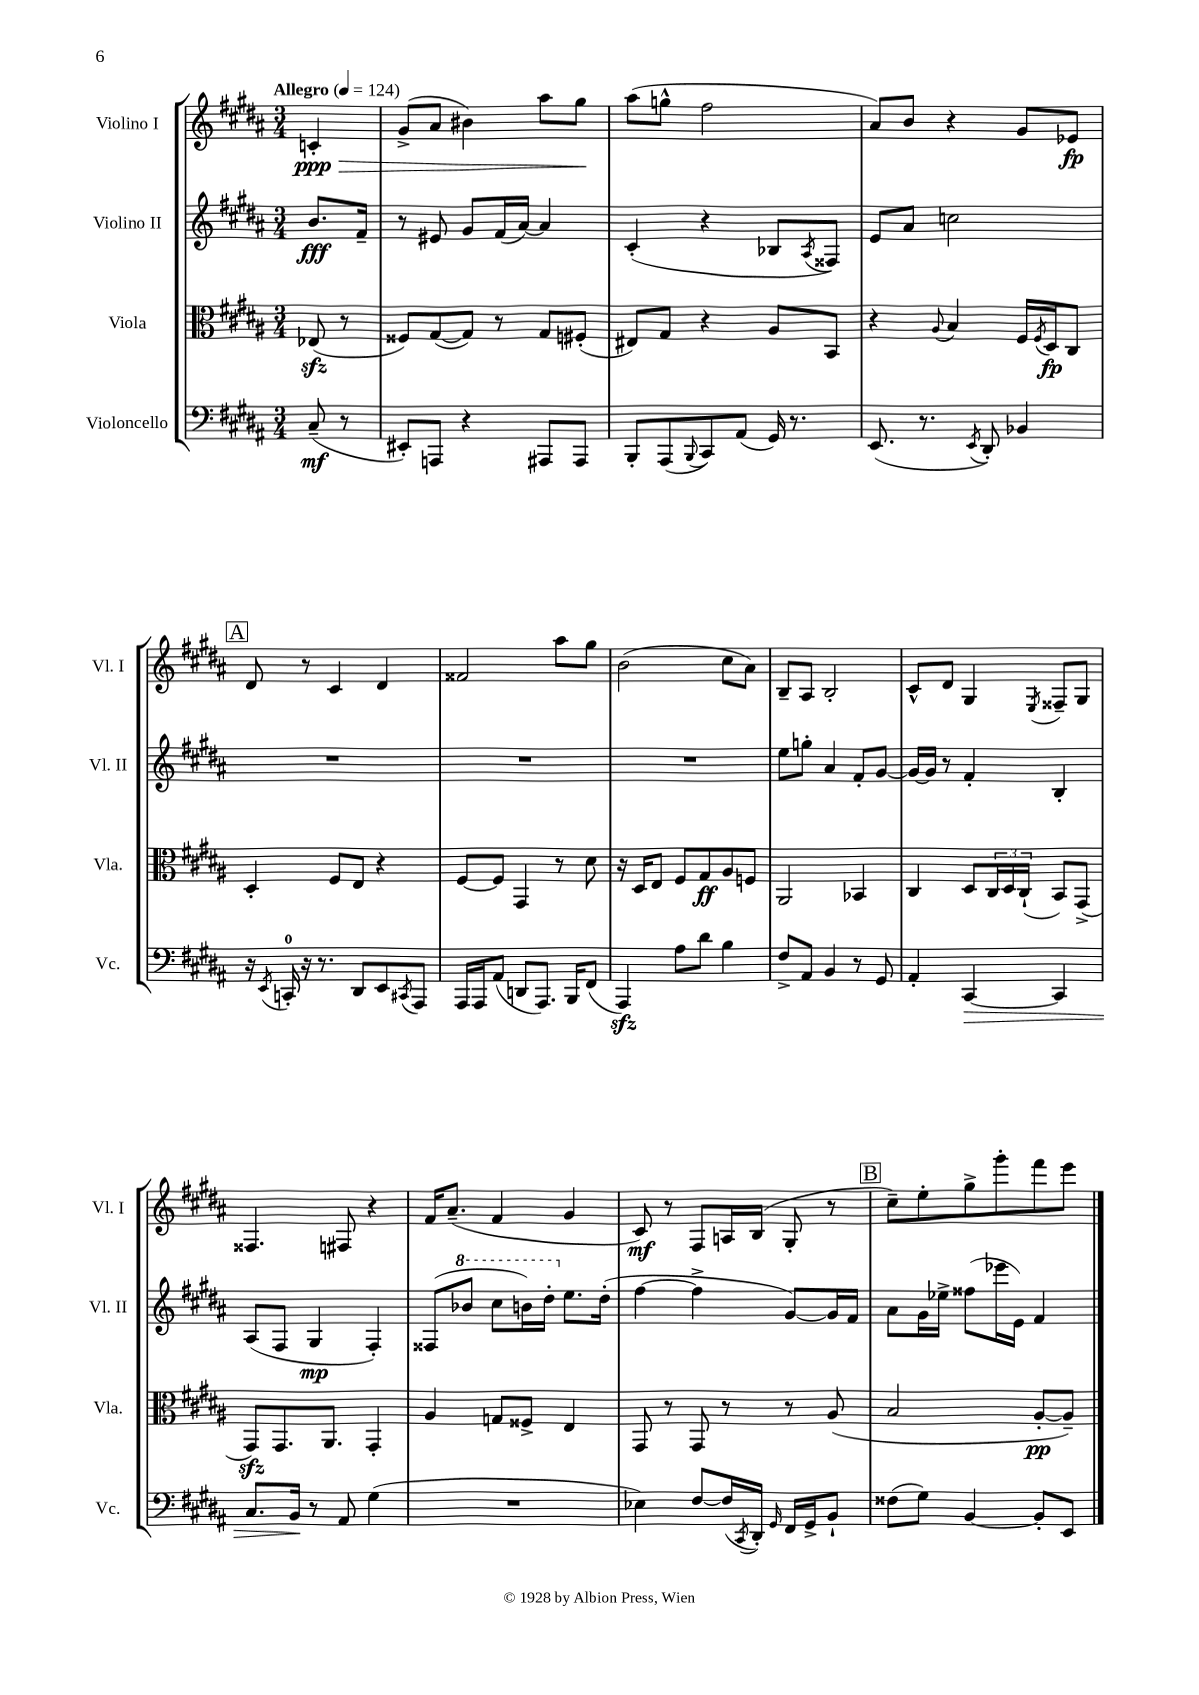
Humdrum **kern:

**kern	**kern	**kern	**kern
*staff4	*staff3	*staff2	*staff1
*clefF4	*clefC3	*clefG2	*clefG2
*k[f#c#g#d#a#]	*k[f#c#g#d#a#]	*k[f#c#g#d#a#]	*k[f#c#g#d#a#]
*M3/4	*M3/4	*M3/4	*M3/4
*MM124	*MM124	*MM124	*MM124
(8C#~	(8E-	8.b	4c'
8r	8r	.	.
.	.	16f#~	.
=	=	=	=
8EE#')	8F##)	8r	(8g#^
8AAA	([8G#	8e#	8a#
4r	8G#])	8g#	4b#)
.	8r	(16f#	.
.	.	[16a#)	.
8AAA#	8G#	4a#]	8aa#
8AAA#	(8F#'	.	8gg#
=	=	=	=
8BBB'	8E#)	(4c#'	(8aa#
(8AAA#	8G#	.	8gg^^
8qqBBB	.	.	.
8CC#)	4r	4r	2ff#
(8AA#	.	.	.
16GG#)	8A#	8B-	.
8.r	.	.	.
.	.	8qA#	.
.	8BB	8F##)	.
=	=	=	=
(8.EE	4r	8e	8a#)
.	.	8a#	8b
8.r	.	.	.
.	8qqA#	.	.
.	4B	2cc	4r
8qEE	.	.	.
8DD#')	.	.	.
4BB-	16F#	.	8g#
.	8qF#	.	.
.	16D#	.	.
.	8C#	.	8e-
=	=	=	=
16r	4D#'	2.r	8d#
8qEE	.	.	.
16CC'	.	.	.
16r	.	.	8r
8.r	.	.	.
.	8F#	.	4c#
8DD#	8E	.	.
8EE	4r	.	4d#
8qCC#	.	.	.
8AAA#	.	.	.
=	=	=	=
16AAA#	[8F#	2.r	2f##
16AAA#	.	.	.
(8AA#	8F#]	.	.
8DD	4GG#	.	.
8.AAA#)	.	.	.
.	8r	.	8aa#
16BBB	.	.	.
(8FF#	8d#	.	8gg#
=	=	=	=
4AAA#)	16r	2.r	(2b
.	16D#	.	.
.	8E	.	.
8A#	8F#	.	.
8d#	8G#	.	.
4B	8A#	.	8cc#
.	8F	.	8a#)
=	=	=	=
8F#^	2AA#	8ee	8B~
8AA#	.	8gg'	8A#
4BB	.	4a#	2B'
8r	4BB-	8f#'	.
8GG#	.	[8g#	.
=	=	=	=
4AA#'	4C#	16g#_	8c#^^
.	.	16g#]	.
.	.	8r	8d#
[4CC#	8D#	4f#'	4G#
.	24C#	.	.
.	24D#	.	.
.	(24C#`	.	.
.	.	.	8qE
4CC#]	8BB)	4B'	8F##~
.	(8GG#^	.	8G#
=	=	=	=
8.C#	8GG#)	(8A#	4.F##
.	8.GG#	8F#	.
16BB	.	.	.
8r	.	4G#	.
.	8.AA#	.	.
8AA#	.	.	8F#
(4G#	4GG#'	4F#')	4r
=	=	=	=
2.r	4A#	(8F##	16f#
.	.	.	(8.a#~
.	.	8bb-	.
.	8G	8ccc#	4f#
.	8F##^	16bb)	.
.	.	16ddd#'	.
.	4E	8.ee	4g#
.	.	(16dd#'	.
=	=	=	=
4E-)	8GG#	[4ff#	8c#)
.	8r	.	8r
[8F#	8GG#	4ff#^]	8F#
(16F#]	8r	.	16A
8qCC#	.	.	.
16DD#')	.	.	(16B
16qqGG#	.	.	.
16FF#	8r	[8g#)	8G#'
16GG#^	.	.	.
8BB`	(8A#	16g#]	8r
.	.	16f#	.
=	=	=	=
(8F##	2B	8a#	8cc#~)
8G#)	.	16g#	8ee'
.	.	16ee-^	.
[4BB	.	(8ff##	8gg#^
.	.	16eee-	8ggg#'
.	.	16e)	.
8BB']	[8A#'	4f#	8fff#
8EE	8A#~])	.	8eee
==	==	==	==
*-	*-	*-	*-
